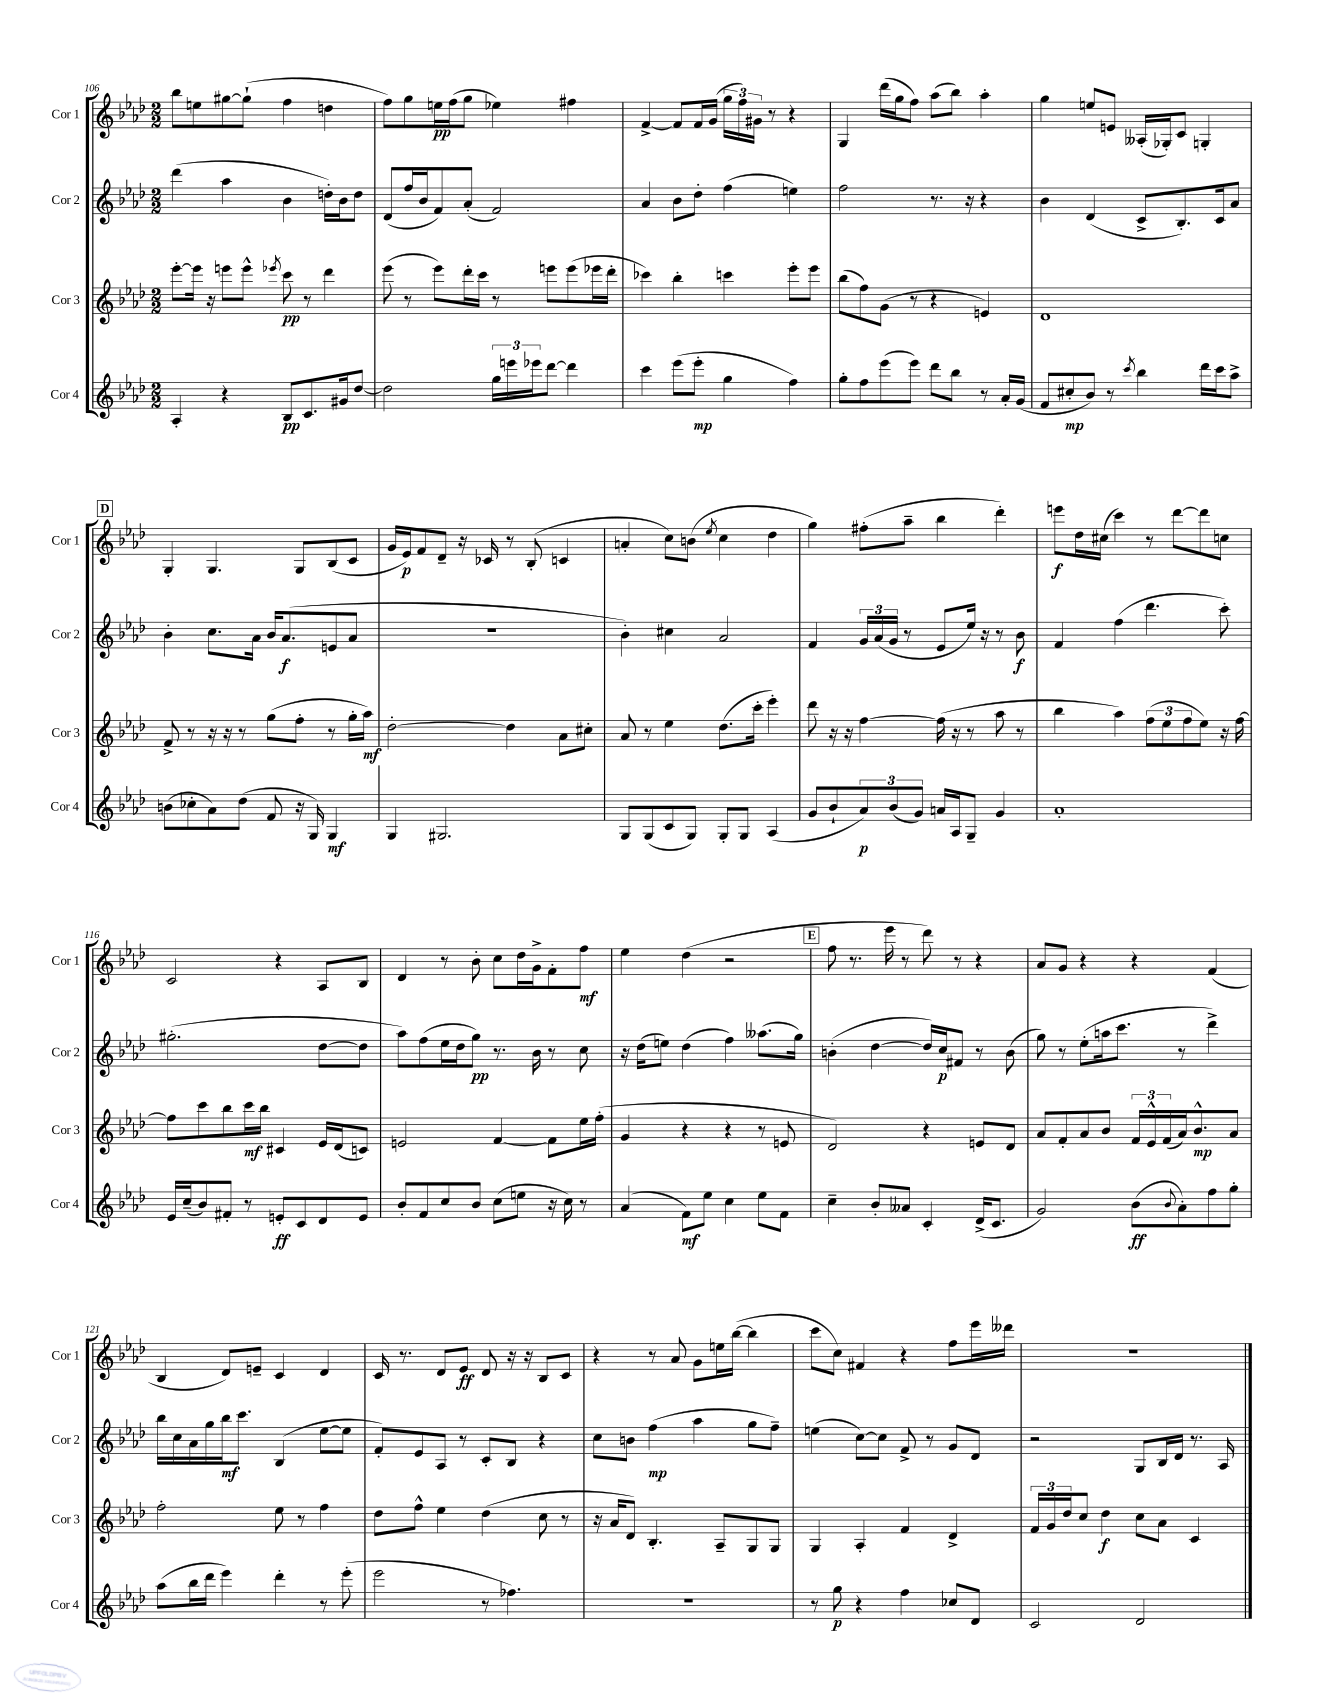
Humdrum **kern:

**kern	**dynam	**kern	**dynam	**kern	**dynam	**kern	**dynam
*part4	*part4	*part3	*part3	*part2	*part2	*part1	*part1
*staff4	*staff4	*staff3	*staff3	*staff2	*staff2	*staff1	*staff1
*I"Cor 4	*	*I"Cor 3	*	*I"Cor 2	*	*I"Cor 1	*
*I'Cor 4	*	*I'Cor 3	*	*I'Cor 2	*	*I'Cor 1	*
*clefG2	*	*clefG2	*	*clefG2	*	*clefG2	*
*k[b-e-a-d-]	*	*k[b-e-a-d-]	*	*k[b-e-a-d-]	*	*k[b-e-a-d-]	*
*M2/2	*	*M2/2	*	*M2/2	*	*M2/2	*
=106	=106	=106	=106	=106	=106	=106	=106
4A-'/	.	[8eee-'\L	.	(4ddd-\	.	8bb-\L	.
.	.	16eee-\Jk]	.	.	.	8een\	.
.	.	16r	.	.	.	.	.
4r	.	8eeen\L	.	4aa-\	.	[8gg#X\	.
.	.	8eee^^\J	.	.	.	(8gg#`\J]	.
.	.	8qeee-X/	.	.	.	.	.
8B-/L	pp	8ccc\	pp	4b-\	.	4ff\	.
8.c/	.	8r	.	.	.	.	.
.	.	4ddd-\	.	16ddn'\LL)	.	4ddn\	.
16g#X/k	.	.	.	16b-\J	.	.	.
[8dd-/J	.	.	.	8dd\J	.	.	.
=107	=107	=107	=107	=107	=107	=107	=107
2dd-\]	.	(8eee-\	.	(8d-/L	.	8ff\L)	.
.	.	8r	.	16ff/L	.	8gg\	.
.	.	.	.	16b-/J	.	.	.
.	.	8eee-\L)	.	8f/)	.	16een\L	pp
.	.	.	.	.	.	(16ff\J	.
.	.	16ddd-'\L	.	(8a-'/J	.	8gg\J	.
.	.	16ccc\JJ	.	.	.	.	.
24gg\LL	.	8r	.	2f/)	.	4ee-X\)	.
24eeen\	.	.	.	.	.	.	.
24eee-X\J	.	.	.	.	.	.	.
[8ddd-\J	.	8eeen\L	.	.	.	.	.
4ddd-\]	.	(8eee\	.	.	.	4ff#X\	.
.	.	16eee-X\L	.	.	.	.	.
.	.	16ddd-'\JJ	.	.	.	.	.
=108	=108	=108	=108	=108	=108	=108	=108
4ccc\	.	4ccc-X\)	.	4a-/	.	[4f^/	.
(8eee-\L	.	4bb-'\	.	8b-\L	.	8f/L]	.
8eee-'\J	mp	.	.	8dd-'\J	.	16f/L	.
.	.	.	.	.	.	(16g/JJ	.
4gg\	.	4cccn\	.	(4ff\	.	24gg\LL	.
.	.	.	.	.	.	24ff\)	.
.	.	.	.	.	.	24g#X\JJ	.
.	.	.	.	.	.	8r	.
4ff\)	.	8eee-'\L	.	4een\)	.	4r	.
.	.	8eee-\J	.	.	.	.	.
=109	=109	=109	=109	=109	=109	=109	=109
8gg'\L	.	(8bb-\L	.	2ff\	.	4G/	.
8ff\	.	8ff\)	.	.	.	.	.
(8eee-\	.	(8g\J	.	.	.	(16ddd-\LL	.
.	.	.	.	.	.	16gg\J	.
8eee-\J)	.	8r	.	.	.	8ff\J)	.
8ddd-\L	.	4r	.	8.r	.	(8aa-\L	.
8bb-\J	.	.	.	.	.	8bb-\J)	.
.	.	.	.	16r	.	.	.
8r	.	4en/)	.	4r	.	4aa-'\	.
16a-'/LL	.	.	.	.	.	.	.
(16g/JJ	.	.	.	.	.	.	.
=110	=110	=110	=110	=110	=110	=110	=110
8f/L	.	1d-	.	4b-\	.	4gg\	.
8cc#X'/	mp	.	.	.	.	.	.
8b-/J)	.	.	.	(4d-/	.	8een/L	.
8r	.	.	.	.	.	8en/J	.
8qccc/	.	.	.	.	.	.	.
4bb-\	.	.	.	8c^/L	.	(16A--X'/LL	.
.	.	.	.	.	.	16G-X'/J)	.
.	.	.	.	8.B-'/)	.	8c/J	.
16ddd-\LL	.	.	.	.	.	4Gn'/	.
16ccc\J	.	.	.	16c/k	.	.	.
8aa-^\J	.	.	.	8a-/J	.	.	.
!!LO:LB:g=z
!!LO:REH:place=s1:t=D
=111	=111	=111	=111	=111	=111	=111	=111
(8bn\L	.	8f^/	.	4b-'\	.	4G'/	.
8cc-X'\	.	8r	.	.	.	.	.
8a-\)	.	16r	.	8.cc\L	.	4.G/	.
.	.	16r	.	.	.	.	.
(8dd-\J	.	8r	.	.	.	.	.
.	.	.	.	16a-\Jk	.	.	.
8f/	.	(8gg\L	.	16b-/KL	.	.	.
.	.	.	.	(8.a-/	f	.	.
16r	.	8ff'\J	.	.	.	8G/L	.
16G/)	.	.	.	.	.	.	.
4G/	mf	8r	.	8en/	.	(8B-/	.
.	.	16gg'\LL	.	8a-/J	.	8c/J	.
.	.	16aa-\JJ)	mf	.	.	.	.
=112	=112	=112	=112	=112	=112	=112	=112
4G/	.	[2dd-'\	.	1r	.	16g/LL	.
.	.	.	.	.	.	16e-/J)	p
.	.	.	.	.	.	8f/	.
2.G#X/	.	.	.	.	.	8d-~/J	.
.	.	.	.	.	.	16r	.
.	.	.	.	.	.	16c-X/	.
.	.	4dd-\]	.	.	.	8r	.
.	.	.	.	.	.	(8B-'/	.
.	.	8a-\L	.	.	.	4cn/	.
.	.	8cc#X'\J	.	.	.	.	.
=113	=113	=113	=113	=113	=113	=113	=113
8G/L	.	8a-/	.	4b-'\)	.	4an'/	.
(8G/	.	8r	.	.	.	.	.
8c/	.	4ee-\	.	4cc#X\	.	8cc\L)	.
8G/J)	.	.	.	.	.	(8bn\J	.
.	.	.	.	.	.	8qee-/	.
8G'/L	.	(8.dd-\L	.	2a-/	.	4cc\	.
8G/J	.	.	.	.	.	.	.
.	.	16ccc'\Jk	.	.	.	.	.
(4A-/	.	4eee-'\)	.	.	.	4dd-\	.
=114	=114	=114	=114	=114	=114	=114	=114
8g/L	.	8ddd-\	.	4f/	.	4gg\)	.
8b-`/	.	16r	.	.	.	.	.
.	.	16r	.	.	.	.	.
12a-/)	p	[4ff\	.	24g/LL	.	(8ff#X'\L	.
.	.	.	.	(24a-/	.	.	.
(12b-/	.	.	.	24g/JJ	.	.	.
.	.	.	.	8r	.	8aa-~\J	.
12g/J)	.	.	.	.	.	.	.
16an/LL	.	(16ff\]	.	8e-/L	.	4bb-\	.
16A-/J	.	16r	.	.	.	.	.
8G~/J	.	8r	.	16ee-/Jk)	.	.	.
.	.	.	.	16r	.	.	.
4g/	.	8aa-\	.	8r	.	4ddd-'\)	.
.	.	8r	.	8b-\	f	.	.
=115	=115	=115	=115	=115	=115	=115	=115
1a-'	.	4bb-\	.	4f/	.	8eeen\L	f
.	.	.	.	.	.	16dd-\L	.
.	.	.	.	.	.	(16cc#X\JJ	.
.	.	4aa-\)	.	(4ff\	.	4ccc\)	.
.	.	(12ff\L	.	4.ddd-\	.	8r	.
.	.	12ee-\	.	.	.	.	.
.	.	.	.	.	.	[8ddd-\L	.
.	.	12ff\	.	.	.	.	.
.	.	8ee-\J)	.	.	.	8ddd-\]	.
.	.	16r	.	8ccc'\)	.	8ccn\J	.
.	.	[16ff\	.	.	.	.	.
!!LO:LB:g=z
=116	=116	=116	=116	=116	=116	=116	=116
16e-/LL	.	8ff\L]	.	(2.gg#X'\	.	2c/	.
(16cc~/J	.	.	.	.	.	.	.
8b-/)	.	8ccc\	.	.	.	.	.
8f#X'/J	.	8bb-\	.	.	.	.	.
8r	.	16ccc\L	mf	.	.	.	.
.	.	16bb-\JJ	.	.	.	.	.
8en'/L	ff	4c#X/	.	.	.	4r	.
8c/	.	.	.	.	.	.	.
8d-/	.	16e-/LL	.	[8dd-\L	.	8A-/L	.
.	.	(16d-/J	.	.	.	.	.
8e/J	.	8cn/J)	.	8dd-\J]	.	8B-/J	.
=117	=117	=117	=117	=117	=117	=117	=117
8b-'/L	.	2en/	.	8aa-\L)	.	4d-/	.
8f/	.	.	.	(8ff\	.	.	.
8cc/	.	.	.	16ee-\L	.	8r	.
.	.	.	.	16dd-\J	.	.	.
8b-/J	.	.	.	8gg\J)	pp	8b-'\	.
(8cc\L	.	[4f/	.	8.r	.	8cc\L	.
8een\J	.	.	.	.	.	16dd-\L	.
.	.	.	.	16b-\	.	16g^\J	.
16r	.	8f\L]	.	8r	.	8f'\	.
16cc\)	.	.	.	.	.	.	.
8r	.	16ee-\L	.	8cc\	.	8ff\J	mf
.	.	(16ff'\JJ	.	.	.	.	.
=118	=118	=118	=118	=118	=118	=118	=118
(4a-/	.	4g/	.	16r	.	4ee-\	.
.	.	.	.	(16dd-\KL	.	.	.
.	.	.	.	8een\J)	.	.	.
8f\L)	mf	4r	.	(4dd-\	.	(4dd-\	.
8ee-\J	.	.	.	.	.	.	.
4cc\	.	4r	.	4ff\)	.	2r	.
8ee-\L	.	8r	.	(8.aa--X\L	.	.	.
8f\J	.	8en/	.	.	.	.	.
.	.	.	.	16gg\Jk)	.	.	.
!!LO:REH:place=s1:t=E
=119	=119	=119	=119	=119	=119	=119	=119
4cc~\	.	2d-/)	.	(4bn'\	.	8ff\	.
.	.	.	.	.	.	8.r	.
8b-'/L	.	.	.	[4dd-\	.	.	.
.	.	.	.	.	.	16eee-\	.
8a--X/J	.	.	.	.	.	8r	.
4c'/	.	4r	.	16dd-/LL])	.	8ddd-\)	.
.	.	.	.	16cc/J	p	.	.
.	.	.	.	8f#X/J	.	8r	.
(16d-^/KL	.	8en/L	.	8r	.	4r	.
8.c/J	.	.	.	.	.	.	.
.	.	8d-/J	.	(8b\	.	.	.
=120	=120	=120	=120	=120	=120	=120	=120
2g/)	.	8a-/L	.	8gg\)	.	8a-/L	.
.	.	8f'/	.	8r	.	8g/J	.
.	.	8a-/	.	(8ee-'\L	.	4r	.
.	.	8b-/J	.	16aan\k	.	.	.
.	.	.	.	8.ccc\J	.	.	.
(8b-\L	ff	24f/LL	.	.	.	4r	.
.	.	24e-^^/	.	.	.	.	.
.	.	(24f/	.	.	.	.	.
8qqb-/	.	.	.	.	.	.	.
8a-'\)	.	16a-/J)	.	8r	.	.	.
.	.	8.b-^^/	mp	.	.	.	.
8ff\	.	.	.	4ddd-^\)	.	(4f/	.
8gg'\J	.	8a-/J	.	.	.	.	.
!!LO:LB:g=z
=121	=121	=121	=121	=121	=121	=121	=121
(8aa-\L	.	2ff'\	.	16bb-\LL	.	4B-/	.
.	.	.	.	16cc\	.	.	.
16bb-\L	.	.	.	16a-\	.	.	.
16ddd-\JJ	.	.	.	16gg\	.	.	.
4eee-\)	.	.	.	16bb-\J	mf	8d-/L)	.
.	.	.	.	8.ccc\J	.	.	.
.	.	.	.	.	.	8en~/J	.
4ddd-'\	.	8ee-\	.	(4B-/	.	4c/	.
.	.	8r	.	.	.	.	.
8r	.	4ff\	.	[8ee-\L	.	4d-/	.
(8eee-'\	.	.	.	8ee-\J]	.	.	.
=122	=122	=122	=122	=122	=122	=122	=122
2eee-\	.	8dd-\L	.	8f'/L)	.	16c/	.
.	.	.	.	.	.	8.r	.
.	.	8ff^^\J	.	8e-/	.	.	.
.	.	4ee-\	.	8A-/J	.	8d-/L	.
.	.	.	.	8r	.	8e-/J	ff
8r	.	(4dd-\	.	8c'/L	.	8d-/	.
4.ff-X\)	.	.	.	8B-/J	.	16r	.
.	.	.	.	.	.	16r	.
.	.	8cc\	.	4r	.	8B-/L	.
.	.	8r	.	.	.	8c/J	.
=123	=123	=123	=123	=123	=123	=123	=123
1r	.	16r	.	8cc\L	.	4r	.
.	.	16a-/KL	.	.	.	.	.
.	.	8d-/J)	.	8bn\J	.	.	.
.	.	4.B-'/	.	(4ff\	mp	8r	.
.	.	.	.	.	.	8a-/	.
.	.	.	.	4aa-\	.	8g\L	.
.	.	8A-~/L	.	.	.	16een\L	.
.	.	.	.	.	.	([16bb-\JJ	.
.	.	8G/	.	8gg\L	.	4bb-\]	.
.	.	8G/J	.	8ff~\J)	.	.	.
=124	=124	=124	=124	=124	=124	=124	=124
8r	.	4G/	.	(4een\	.	8ccc\L	.
8gg\	p	.	.	.	.	8cc\J)	.
4r	.	4A-'/	.	[8cc\L)	.	4f#X/	.
.	.	.	.	8cc\J]	.	.	.
4ff\	.	4f/	.	8f^/	.	4r	.
.	.	.	.	8r	.	.	.
8cc-X/L	.	4d-^/	.	8g/L	.	8ff\L	.
8d-/J	.	.	.	8d-/J	.	16eee-\L	.
.	.	.	.	.	.	16ddd--X\JJ	.
=125	=125	=125	=125	=125	=125	=125	=125
2c/	.	24f/LL	.	2r	.	1r	.
.	.	24g/	.	.	.	.	.
.	.	24dd-/J	.	.	.	.	.
.	.	8cc/J	.	.	.	.	.
.	.	4dd-\	f	.	.	.	.
2d-/	.	8cc\L	.	8G/L	.	.	.
.	.	8a-\J	.	16B-/L	.	.	.
.	.	.	.	16d-/JJ	.	.	.
.	.	4c/	.	8.r	.	.	.
.	.	.	.	16A-/	.	.	.
==	==	==	==	==	==	==	==
*-	*-	*-	*-	*-	*-	*-	*-
